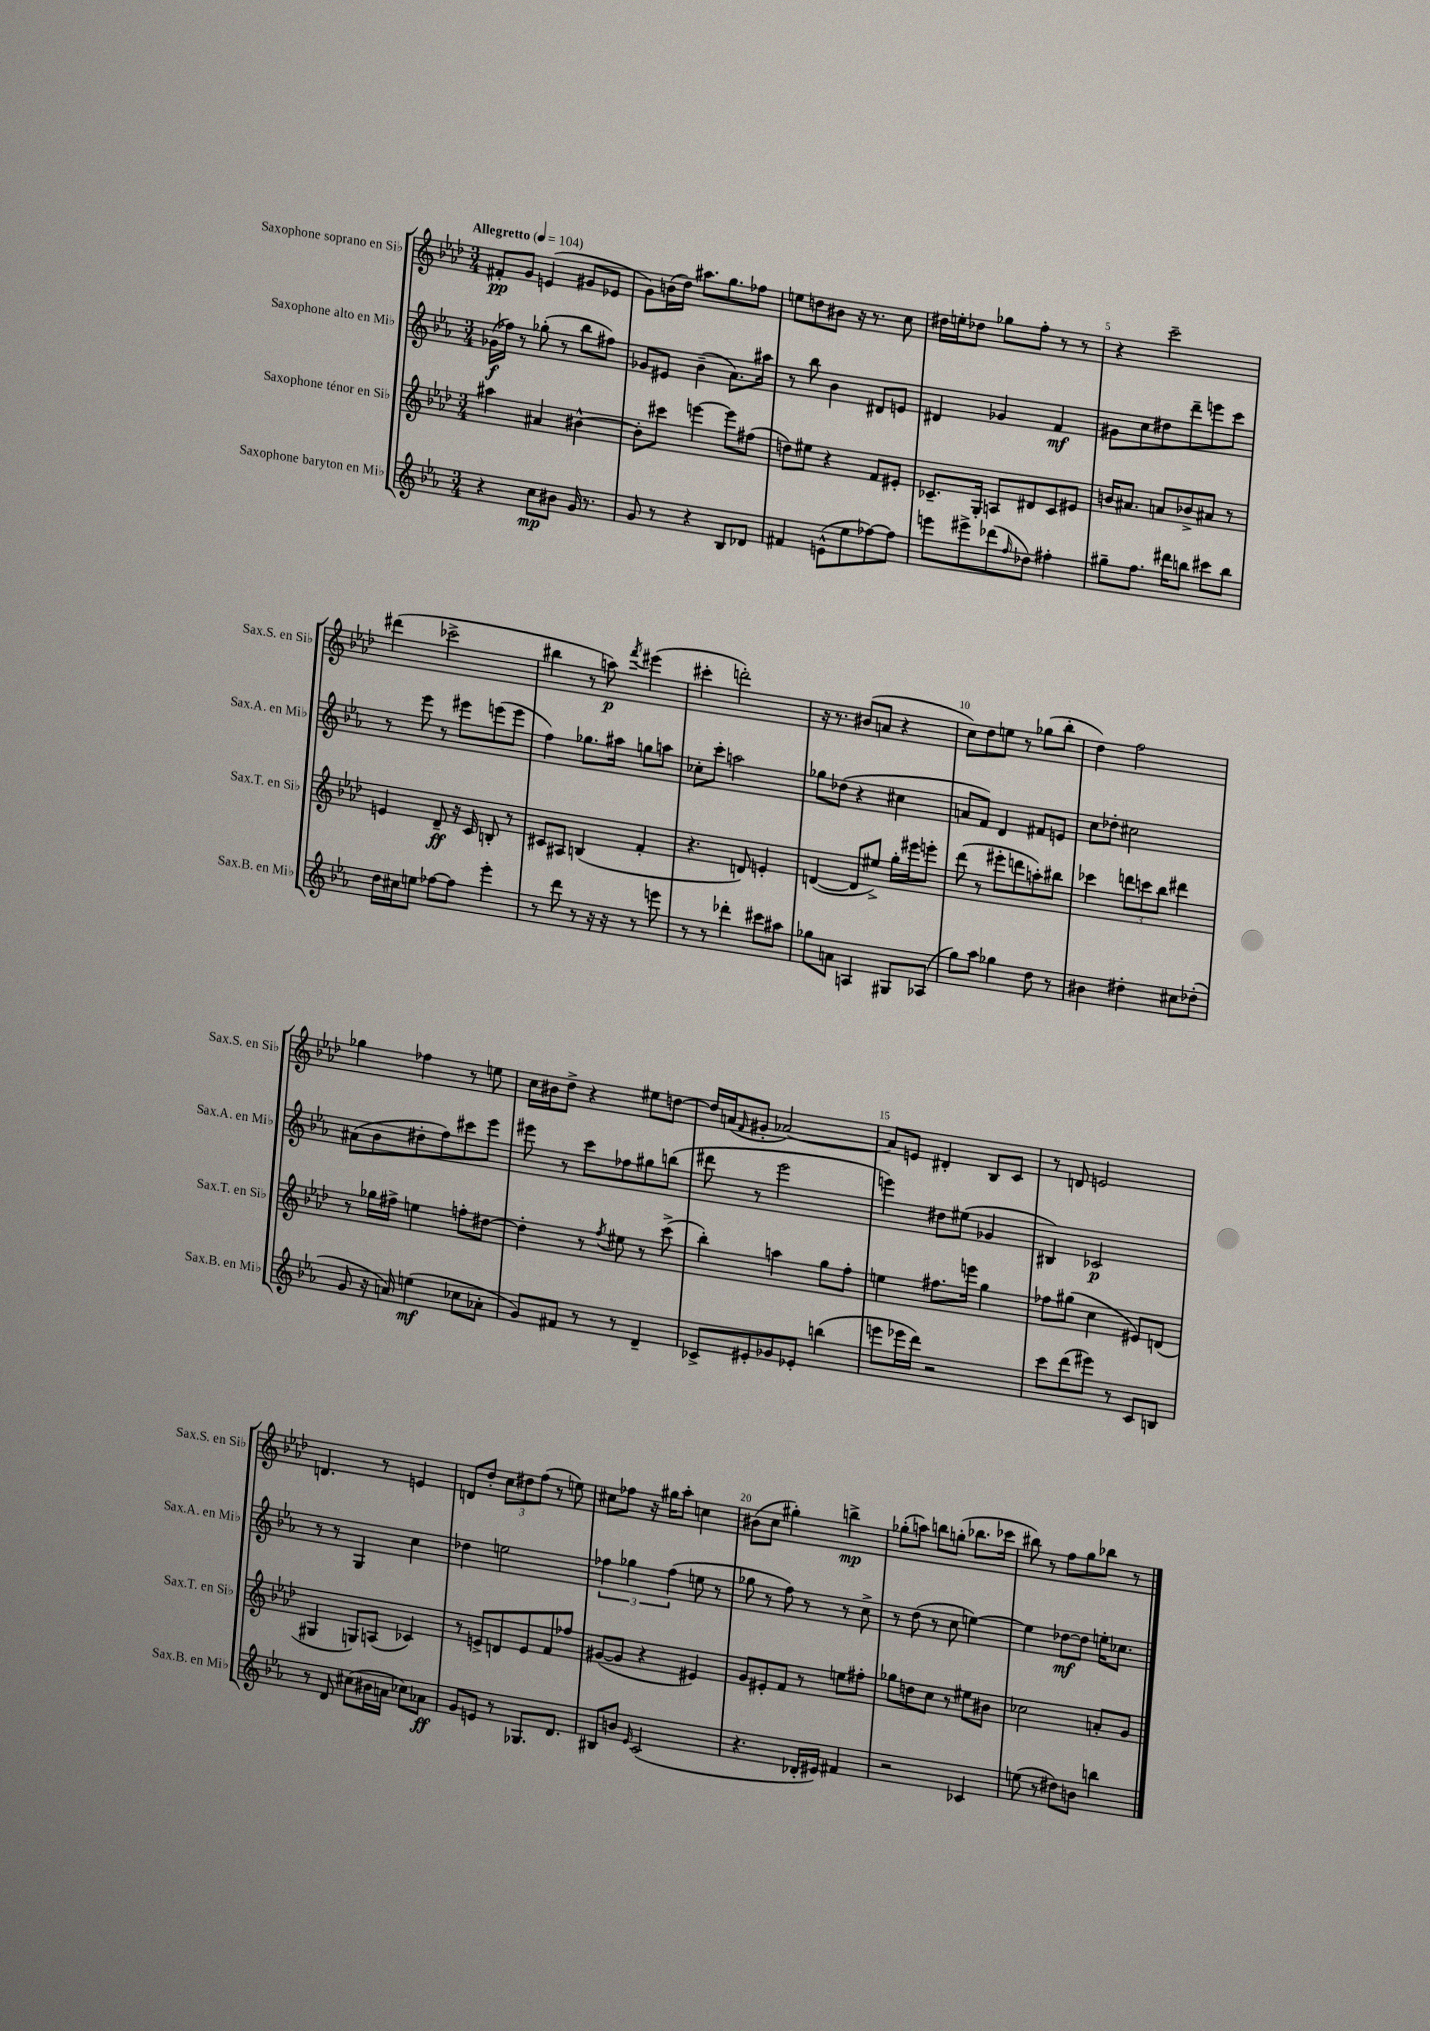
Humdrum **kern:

**kern	**kern	**kern	**kern
*staff4	*staff3	*staff2	*staff1
*clefG2	*clefG2	*clefG2	*clefG2
*k[b-e-a-]	*k[b-e-a-d-]	*k[b-e-a-]	*k[b-e-a-d-]
*M3/4	*M3/4	*M3/4	*M3/4
*MM104	*MM104	*MM104	*MM104
4r	4aa#	(16g-	8f#'
.	.	16ff-)	.
.	.	8r	8g
8cc	4a#	(8gg-'	(4e
8b#	.	8r	.
16g	[4b#^^	8bb-	8g#
8.r	.	.	.
.	.	8ff#)	8e-
=	=	=	=
8g	8b#']	8g-	8g)
8r	8ccc#	8e#	(16b
.	.	.	16dd-)
4r	[4eee	(4b-~	8.aa#
.	.	.	8.gg
8B-	8eee]	8.a-)	.
8d-	(8ff#	.	8ff-
.	.	16aa#	.
=	=	=	=
4f#	8dd)	8r	8ee
.	8ee#	8bb-	8dd
(8e^^	4r	4b-	8b#
8ee-	.	.	16r
.	.	.	8.r
[8ff-)	8f	8d#	.
8ff-]	8e#'	8e	8cc
=	=	=	=
8eee	8.c-~	4d#	16dd#
.	.	.	16ee'
8eee#^	.	.	8dd-
.	16G'	.	.
(8ddd-	8A	4g-	8gg-
16qqff	.	.	.
8dd-)	8d#	.	8ff'
4ff#'	8c-	4f	8r
.	8e#	.	8r
=	=	=	=
8gg#~	16b	8g#	4r
.	8.a#	.	.
8.ff	.	8cc	.
.	8a	8dd#	2ccc~
16ddd#	.	.	.
8bb	8b-^	8ddd~	.
8ccc#	8a#	8eee	.
8bb	8r	8ccc	.
=	=	=	=
16dd	4e	8r	(4ddd#
16cc#	.	.	.
8ee	.	8eee-	.
[8ff-	8d-~	8r	2ccc-^
8ff-]	16r	8eee#	.
.	16c	.	.
4eee-'	8B'	(8eee	.
.	8r	8eee	.
=	=	=	=
8r	8c#	4ff)	4bb#
8ddd	8A#	.	.
8r	(4B	8.gg-	8r
16r	.	.	8aa)
16r	.	16aa#	.
.	.	.	8qfff
8r	4f'	8gg	(4eee#
8eee	.	8aa	.
=	=	=	=
8r	4.r	8cc-'	4ccc#'
8r	.	8ccc'	.
4ddd-'	.	2aa	2ddd')
.	8d)	.	.
8ccc#	4e'	.	.
8aa#	.	.	.
=	=	=	=
8gg-	([4d	8gg-	16r
.	.	.	8.r
8a	.	(8dd-	.
4A	8d]	4r	(8b#
.	8ee#^)	.	8a
8G#	16gg'	4cc#	4r
.	16eee#	.	.
(8A-	8eee'	.	.
=	=	=	=
8gg)	(8ddd-	8a	8cc)
8aa-	8r	8f)	8dd-
4gg-	8eee#'	4d	8ee
.	8ddd	.	8r
8dd	8aa')	8f#	(8gg-
8r	8bb#	8e	8bb-'
=	=	=	=
4b#	4ccc-	8cc	4dd-)
.	.	8dd-'	.
4dd#'	12ddd	2cc#	2ff
.	12ccc	.	.
.	12bb-	.	.
8cc#	4ddd#	.	.
(8dd-'	.	.	.
=	=	=	=
8g	8r	(8a#	4gg-
16r	16gg-	8b-	.
16a)	16ff#^	.	.
(4ee	4ee	8dd#'	4ff-
.	.	8ff)	.
8cc-	8ff'	8ccc#	8r
8a-'	[8dd#	8eee-	8ee
=	=	=	=
8g)	4dd#']	8eee#	16cc
.	.	.	16b#
8f#	.	8r	8dd-^
8r	8r	8ccc	4r
.	8qff	.	.
8r	8ee#	8ff-	.
4d~	8r	8gg#	8ee#
.	(8ccc^	(8bb	[8dd
=	=	=	=
8c-^	4bb-')	8ddd#	16dd]
.	.	.	(16a
.	.	.	16qqf
8e#'	.	8r	8g#'
8g-	4aa	2eee-	[2a-)
8e-'	.	.	.
(4bb	8gg	.	.
.	8ff'	.	.
=	=	=	=
8eee	4ee	4eee)	8a-]
16eee-	.	.	8e
16ddd)	.	.	.
2r	8.ff#	8dd#	4d#'
.	.	(8ee#	.
.	16eee	.	.
.	4gg	4g-	8B-
.	.	.	8c
=	=	=	=
8ccc	8ff-	4B#)	8r
(8ddd	(8gg#	.	8d
8eee#)	4cc	2c-	2e
8r	.	.	.
8c	8e#)	.	.
8B	(8d	.	.
=	=	=	=
8r	4G#	8r	4.d
8d	.	8r	.
(8cc#	8G)	4G	.
16b#	(8A	.	8r
16a	.	.	.
8cc-)	4c-)	4cc	4e
8a-	.	.	.
=	=	=	=
8g	8r	4dd-	8d
8e	8e^	.	8dd-'
8r	8d	2ee	12cc
.	.	.	12dd#
8.G-	8e	.	.
.	.	.	(12ff
.	8f	.	8r
8.d	.	.	.
.	8ff-	.	8ee)
=	=	=	=
8B#	([8g#	6ff-	8cc#
8b	8g#]	.	8ff-
.	.	6gg-	.
16qqe-	.	.	.
(2c	4r	.	16r
.	.	.	16gg#
.	.	(6ff-	.
.	.	.	8aa-'
.	4e#)	8ee	4cc
.	.	8r	.
=	=	=	=
4.r	8g	8gg-	(8b#
.	8e#'	8r	8cc
.	8f	8ff)	4gg#')
16d-'	8r	8r	.
16e#)	.	.	.
4f#	8ee	8r	4bb^
.	8ff#'	8cc^	.
=	=	=	=
2r	8gg-	8r	(8gg-'
.	8dd	(8dd	8aa)
.	8cc	8r	8bb
.	8r	8cc	(8gg'
4c-	8ee#	[4ee)	8.bb-
.	8b#	.	.
.	.	.	16ccc-
=	=	=	=
(8ee	2cc-	4ee]	8bb#)
8r	.	.	8r
8dd#)	.	[8dd-	8ff
8b	.	8dd-]	8gg
4bb	8a'	16ee'	8bb-
.	.	8.cc-	.
.	8g	.	8r
==	==	==	==
*-	*-	*-	*-
